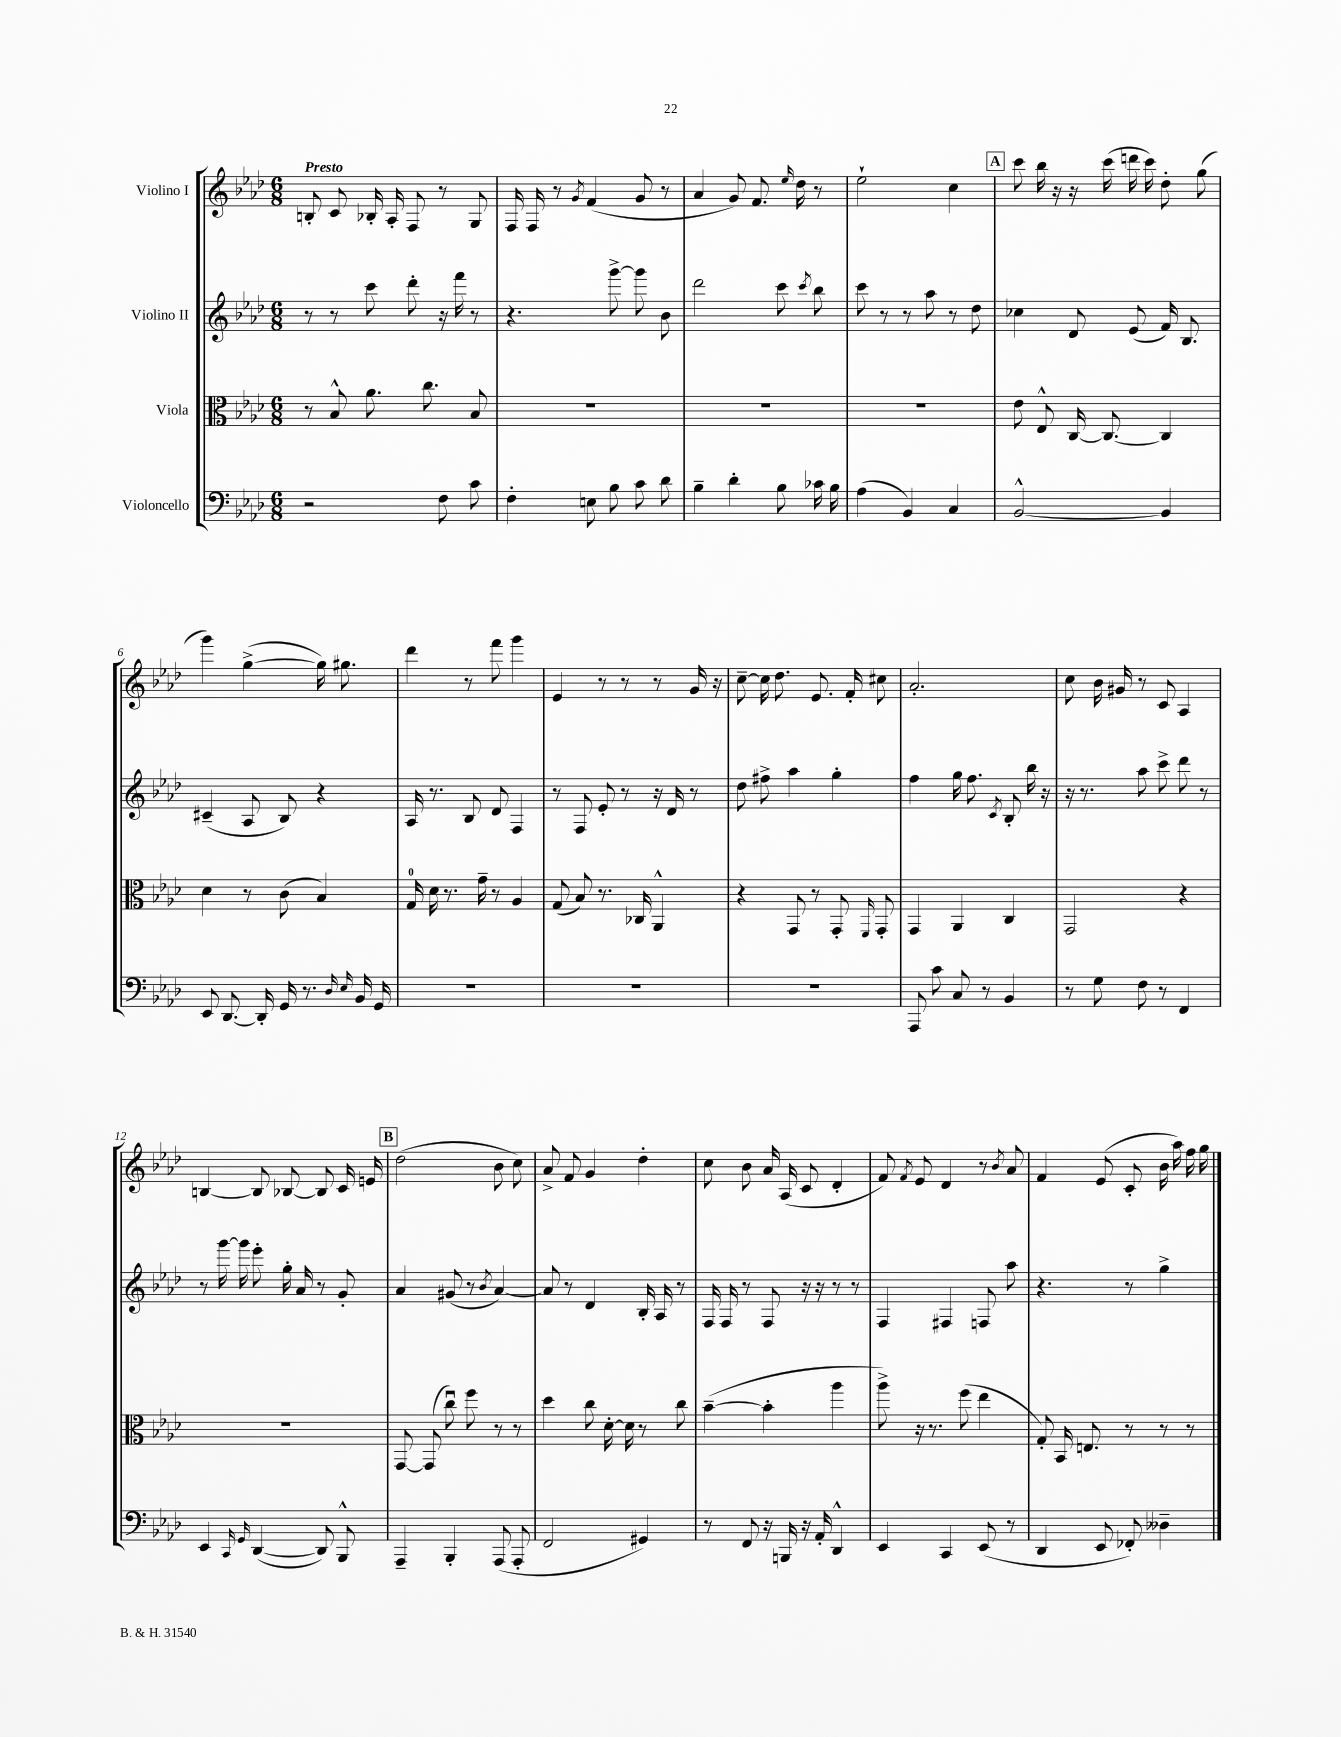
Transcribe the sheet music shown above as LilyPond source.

<<
\new StaffGroup <<
\new Staff = "s0" \with { instrumentName = "Violino I" } {
    \clef treble \key aes \major \numericTimeSignature \time 6/8 \tempo "Presto"
    \autoBeamOff b8-. c'8 bes16-. aes16-. f8 r8 g8 |
    f16 f16 r8 \acciaccatura { g'8 } f'4( g'8 r8 |
    aes'4 g'8) f'8. \grace { ees''16 } des''16 r8 |
    ees''2-! c''4 |
    \mark \markup { \box "A" } c'''8 bes''16 r16 r16 c'''16( d'''16 c'''16) des''8-. g''8( |
    g'''4) g''4~->( g''16) gis''8. |
    des'''4 r8 f'''8 g'''4 |
    ees'4 r8 r8 r8 g'16 r16 |
    c''8~-- c''16 des''8. ees'8. f'16-. cis''8 |
    aes'2.-. |
    c''8 bes'16 gis'16 r8 c'8 aes4 |
    b4~ b8 bes8~ bes8 c'16 e'16 |
    \mark \markup { \box "B" } des''2( bes'8 c''8) |
    aes'8-> f'8 g'4 des''4-. |
    c''8 bes'8 aes'16 aes16( c'8 des'4-. |
    f'8) \acciaccatura { f'8 } ees'8 des'4 r8 \acciaccatura { bes'8 } aes'8 |
    f'4 ees'8( c'8-. bes'16 aes''16) f''16 g''16 \bar "|." |
}
\new Staff = "s1" \with { instrumentName = "Violino II" } {
    \clef treble \key aes \major \numericTimeSignature \time 6/8
    \autoBeamOff r8 r8 c'''8 des'''8-. r16 f'''16 r8 |
    r4. g'''8~-> g'''8 bes'8 |
    des'''2 c'''8 \acciaccatura { c'''8 } bes''8 |
    c'''8 r8 r8 aes''8 r8 des''8 |
    \mark \markup { \box "A" } ces''4 des'8 ees'8( f'16) bes8. |
    cis'4--( aes8 bes8) r4 |
    aes16 r8. bes8 des'8 f4 |
    r8 f8 ees'8-. r8 r16 des'16 r8 |
    des''8 fis''8-> aes''4 g''4-. |
    f''4 g''16 f''8. \acciaccatura { c'8 } bes8-. bes''16 r16 |
    r16 r8. aes''8 c'''8-> des'''8 r8 |
    r8 g'''16~ g'''16 ees'''8-. g''16-. aes'16 r8 g'8-. |
    \mark \markup { \box "B" } aes'4 gis'8( r8 \acciaccatura { bes'8 } aes'4~) |
    aes'8 r8 des'4 bes16-. aes16 r8 |
    f16 f16 r8 f8 r16 r16 r8 r8 |
    f4 fis4 f8 aes''8 |
    r4. r8 g''4-> \bar "|." |
}
\new Staff = "s2" \with { instrumentName = "Viola" } {
    \clef alto \key aes \major \numericTimeSignature \time 6/8
    \autoBeamOff r8 bes8-^ aes'8. c''8. bes8 |
    R2. |
    R2. |
    R2. |
    \mark \markup { \box "A" } ees'8 ees8-^ c16~ c8.~ c4 |
    des'4 r8 c'8( bes4) |
    g16-0 des'16 r8. g'16-- r8 aes4 |
    g8( bes8) r8. ces16 aes,4-^ |
    r4 g,8 r8 g,8-. \grace { f,16 } g,8-. |
    g,4 aes,4 c4 |
    g,2 r4 |
    R2. |
    \mark \markup { \box "B" } g,8~ g,8( c''8\downbow) f''8 r8 r8 |
    des''4 c''8 des'16~-. des'16 r8 c''8 |
    bes'4~--( bes'4-. aes''4 |
    aes''8->) r16 r8. f''8( ees''4 |
    g8-.) bes,16 e8. r8 r8 r8 \bar "|." |
}
\new Staff = "s3" \with { instrumentName = "Violoncello" } {
    \clef bass \key aes \major \numericTimeSignature \time 6/8
    \autoBeamOff r2 f8 c'8 |
    f4-. e8 bes8 c'8 des'8 |
    bes4-- des'4-. bes8 ces'16 bes16 |
    aes4( bes,4) c4 |
    \mark \markup { \box "A" } bes,2~-^ bes,4 |
    ees,8 des,8.~ des,16-. g,16 r8. \grace { des16 ees16 } bes,16 g,16 |
    R2. |
    R2. |
    R2. |
    aes,,8 c'8 c8 r8 bes,4 |
    r8 g8 f8 r8 f,4 |
    ees,4 \grace { c,16 g,16 } des,4~( des,8) bes,,8-^ |
    \mark \markup { \box "B" } aes,,4-- bes,,4-. aes,,8( aes,,8-. |
    f,2 gis,4) |
    r8 f,8 r16 b,,16 r16 aes,16-. des,4-^ |
    ees,4 c,4 ees,8( r8 |
    des,4 ees,8 fes,8-.) deses4-- \bar "|." |
}
>>
>>
